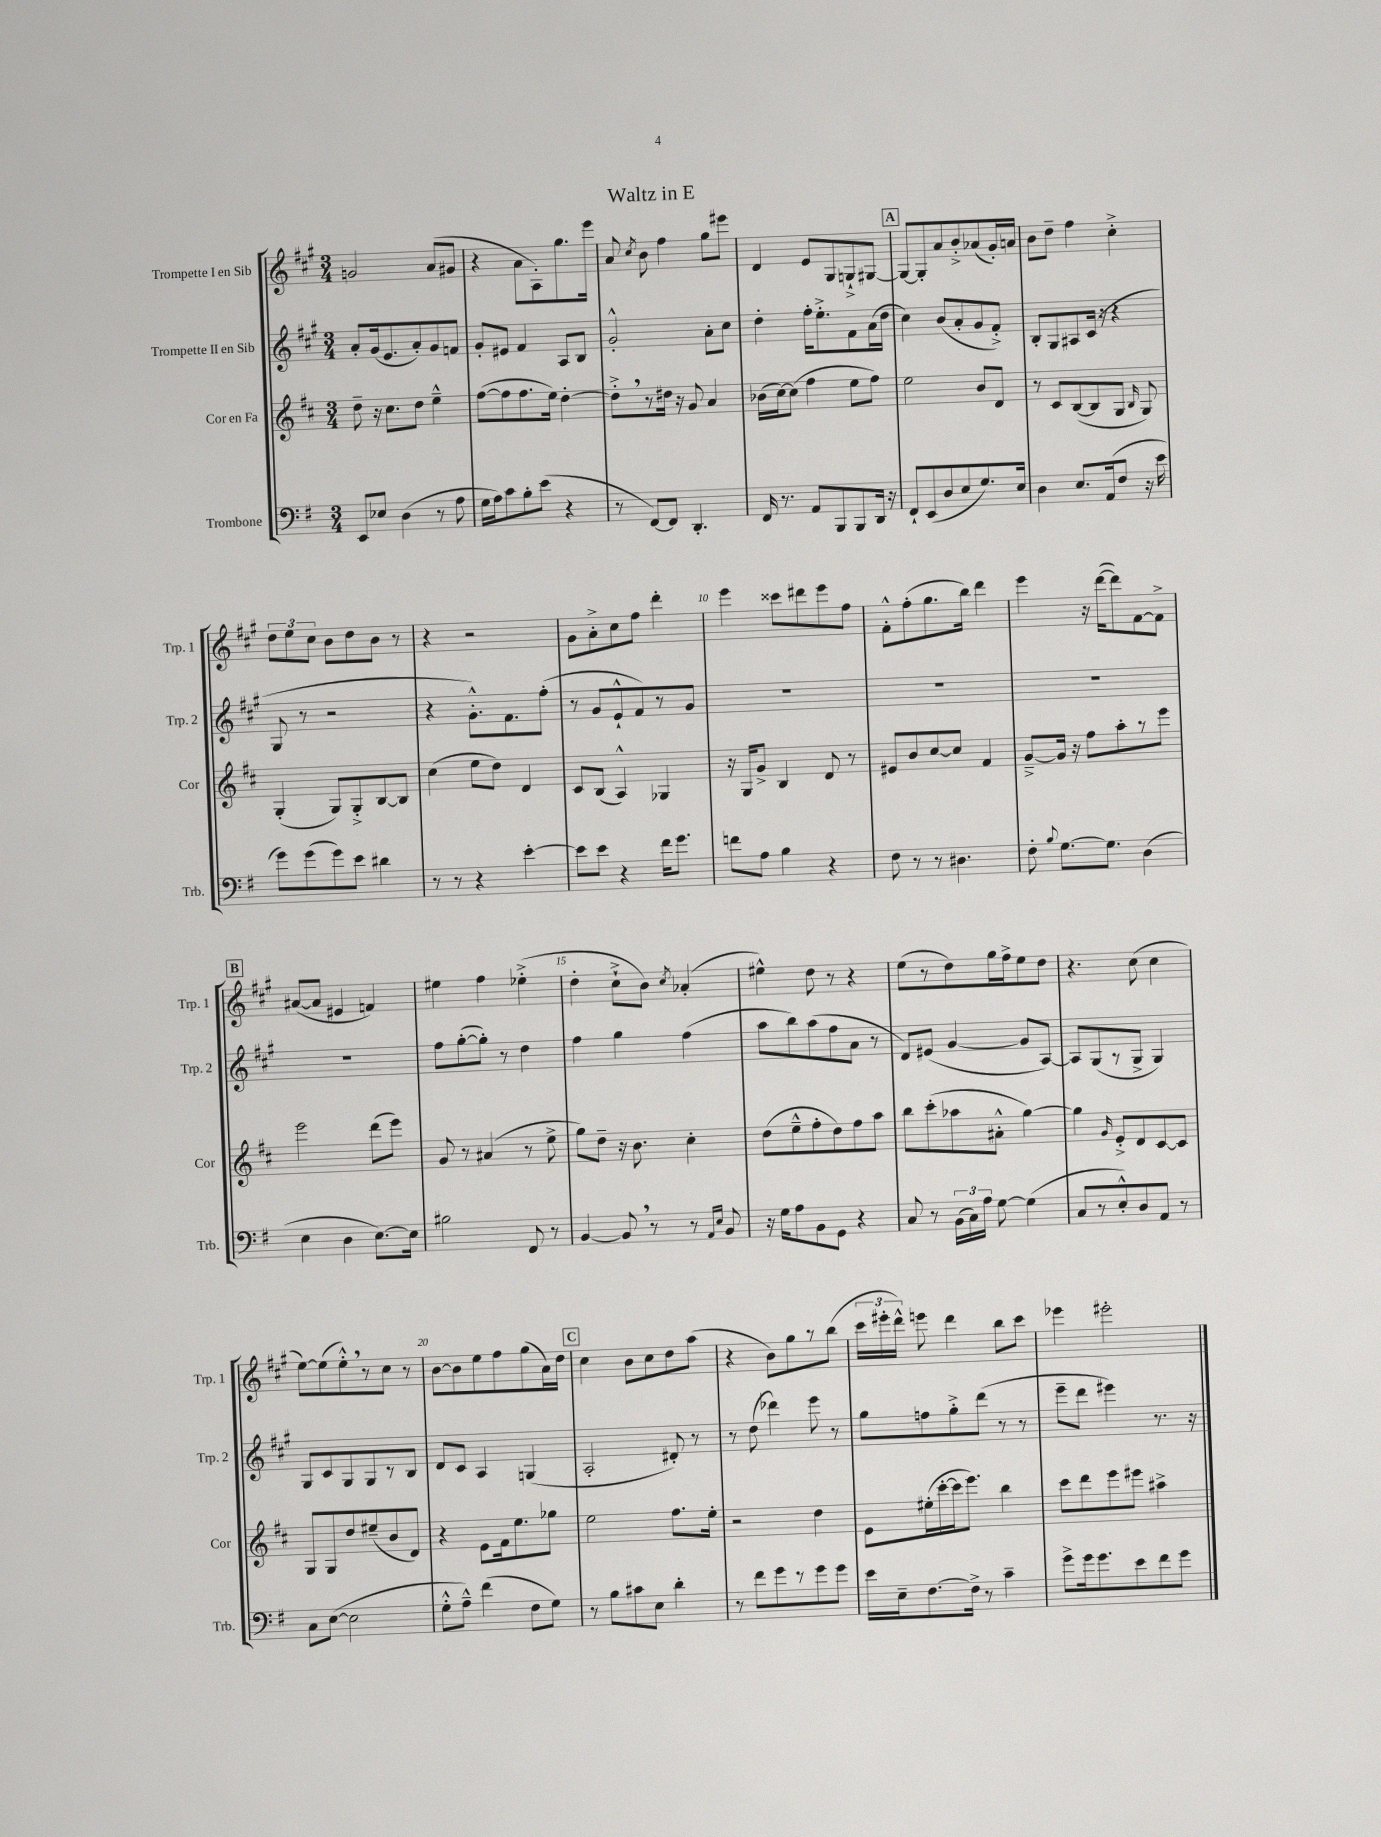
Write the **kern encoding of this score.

**kern	**kern	**kern	**kern
*staff4	*staff3	*staff2	*staff1
*clefF4	*clefG2	*clefG2	*clefG2
*k[f#]	*k[f#c#]	*k[f#c#g#]	*k[f#c#g#]
*M3/4	*M3/4	*M3/4	*M3/4
8EE/L	8dd~\	8a'/L	2g/
8E-/J	16r	(16g#/k	.
.	8.cc#\L	8.e/	.
(4D\	.	.	.
.	8dd\J	8a'/)	.
8r	4ee~^^\	8g#/	(8a/L
8A\	.	8f/J	8g#/J
=	=	=	=
16G\LL	([8ff#\L	8g#'/L	4r
16A\J)	.	.	.
8c\	8ff#\]	8e#/J	.
8B'\	8.ff#\	4f#/	8a\L
(8e\J	.	.	8A'\)
.	16ee\Jk)	.	.
4r	[4dd'\	8A/L	8.gg#\
.	.	8B/J	.
.	.	.	16eee\Jk
=	=	=	=
8r	8dd'^\]L	2g#'^^/	8a/
.	.	.	8qcc#/
[8FF#/L)	8r	.	8b\
8FF#/]J	16dd#\Jk	.	4ff#\
.	16r	.	.
4.DD'/	8g/	.	.
.	4a/	8a'\L	8gg#\L
.	.	8cc#\J	8eee#\J
=	=	=	=
16FF#/	(16b-\LL	4dd'\	4d/
8.r	[16cc#\J)	.	.
.	(8cc#\]J	.	.
8AA/L	4ff#\	16ff#'\LK	8e/L
.	.	8.ee'^\	.
8BBB/	.	.	8G#/
8BBB/	8ee\L	8f#\	8G`^/
16DD/Jk	8ff#\J)	(16a\L	[8G#/J
16r	.	16dd\JJ	.
=	=	=	=
8FF#`/L	2ee\	4cc#\)	8G#/_L
(8EE/	.	.	8G#'/]
8D/	.	(8b/L	8a/
8E/	.	8a'/	8b'^/
8.G/)	8b/L	8g#/	(8a-/
.	8d/J	8f#'^/J)	16g#'/L)
16E/Jk	.	.	16a/JJ
=	=	=	=
4D\	8r	8B'/L	8b\L
.	8c#/L	8G#/	8dd~\J
8.E/L	([8B/	8A#/	4ff#\
.	8B/]	(16c#/Jk	.
(16AA/k	.	16r	.
8F#/J	8G/J	4r	4cc#'^\
.	16qqB/	.	.
16r	8G/)	.	.
16e\	.	.	.
=	=	=	=
8g\L)	(4G'/	8G#/	12dd\L
.	.	.	12ee\
(8g\	.	8r	.
.	.	.	12cc#\J
8g\)	8G/L)	2r	8b\L
8e\J	8G'^/	.	8dd\
4d#\	[8B/	.	8b\J
.	8B/]J	.	8r
=	=	=	=
8r	(4cc#\	4r	4r
8r	.	.	.
4r	8ee\L	8.g#'^^\L)	2r
.	8dd\J)	.	.
.	.	8.f#\	.
[4e'\	4d/	.	.
.	.	(8ff#'\J	.
=	=	=	=
8e\]L	8c#/L	8r	8g#\L
8e\J	(8B/J	8g#/L	8a'^\
4r	4A^^/)	8e`^^/	8cc#\
.	.	8f#/)	8ff#\J
16f#\LK	4G-/	8r	4ddd'\
8.g\J	.	.	.
.	.	8g#/J	.
=	=	=	=
8f\L	16r	2.r	4eee\
.	16G/LK	.	.
8A\J	8g^/J	.	.
4B\	4B/	.	8ccc##\L
.	.	.	8ddd#\
4r	8d/	.	8eee\
.	8r	.	8ff#\J
=	=	=	=
8F#\	8e#/L	2.r	8f#'^^\L
8r	8b/	.	(8ff#'\
8r	[8cc#/	.	8.gg#\
4.D#\	8cc#/]J	.	.
.	.	.	16bb\Jk)
.	4f#/	.	4ddd\
=	=	=	=
8F#'\	[8g~^/L	2.r	4eee\
8qqB/	.	.	.
[8.G\L	16g/]Jk	.	.
.	16r	.	.
.	8ff#\L	.	16r
8.G\]J	.	.	([16ddd\LK
.	8aa'\	.	8ddd\])
(4D\	8r	.	[8f#\
.	8eee\J	.	8f#^\]J
=	=	=	=
4E\	2eee\	2.r	([8a#/L
.	.	.	8a#/]J
4D\	.	.	4e#/
[8.E\L)	(8ddd\L	.	4f/)
.	8eee\J)	.	.
16E\]Jk	.	.	.
=	=	=	=
2B#\	8g/	8ff#\L	4ee#\
.	8r	([8gg#'\	.
.	(4a#/	8gg#'\]J)	4ff#\
.	.	8r	.
8FF#/	8r	4dd\	(4ee-'^\
8r	8ee^\	.	.
=	=	=	=
[4BB/	8gg\L)	4ff#\	4dd'\
.	8dd~\J	.	.
8BB/]	16r	4gg#\	8cc#`^\L
.	8.b\	.	.
8r	.	.	8b\J)
.	.	.	8qcc#/
8r	4cc#'\	(4ff#\	(4a-'/
16qqAA/LL	.	.	.
16qqE/JJ	.	.	.
8BB/	.	.	.
=	=	=	=
16r	(8dd\L	8aa\L	4ee#^^\)
16G\LK	.	.	.
8A\	8ee~^^\	8bb\)	.
8BB\	8ff#'\	(8aa\	8dd\
8GG\J	8dd\)	8ff#\	8r
4r	8ff#\	8a\J	4r
.	8aa\J	8r	.
=	=	=	=
8C/	8bb\L	8d/L)	(8ee\L
8r	(8ccc#'\	(8e#/J	8r
(24BB\LL	8aa-\	[4g#/	8dd\)
24C\)	.	.	.
24A\JJ	.	.	.
[8G\	8a#'^^\J	.	16gg#\L
.	.	.	16ff#^\J
(4G\]	[4gg\)	8g#/]L	8ee\
.	.	[8A/J)	8dd\J
=	=	=	=
8C/L	4gg\]	8A/]L	4.r
8r	.	(8G#/	.
.	16qqg/	.	.
8E'^^/)	8e'^/L	8r	.
8D/	8d/	8G#^/J	(8cc#\
8AA/J	[8c#/	4G#/)	4cc#\
8r	8c#/]J	.	.
=	=	=	=
8C\L	8G/L	8G#/L	[8ee\L)
([8E\J	8G/	8c#/	(8ee\]
2E\]	8dd/	8G#/	8ee'^^\)
.	(8ee#~/	8G#/	8r
.	8b/	8r	8cc#\J
.	8d/J)	8B/J	8r
=	=	=	=
8G'^^\L	4r	8d/L	[8b\L
8A~^^\J)	.	8c#/J	8b\]
(4f#\	8e\L	4A/	8ee\
.	16f#\k	.	8ff#\
.	8.ee\	.	.
8F#\L	.	(4G/	(8gg#\
8G\J)	8gg-\J	.	16a\L)
.	.	.	16dd\JJ
=	=	=	=
8r	2ee\	2A'/	4cc#\
8B\L	.	.	.
8c#\	.	.	8b\L
8E\J	.	.	8cc#\
4d'\	8.ff#\L	8d#'/)	8dd\
.	.	8r	(8aa\J
.	16ee'\Jk	.	.
=	=	=	=
8r	2r	8r	4r
8f#\L	.	(8dd\	.
8g\	.	4ddd-\)	8b\L)
8r	.	.	8gg#\
8g\	4dd\	8eee\	8r
8g\J	.	8r	(8bb\J
=	=	=	=
16e\LL	8e\L	8gg#\L	24ccc#\LL
.	.	.	24eee#'\
16E~\J	.	.	.
.	.	.	24ddd^^\JJ)
[8.F#\	(16ee#'\L	8ff\	8eee\
.	[16ccc#'\	.	.
.	16ccc#\]J	8gg#'^\	4ddd\
16F#^\]Jk	8.eee\J)	.	.
8r	.	(8ddd\J	.
4c~\	4bb\	8r	8bb\L
.	.	8r	8ccc#\J
=	=	=	=
8g^\L	8ccc#\L	8eee~\L	4eee-\
16g\k	8ddd\	8ddd\J	.
8.g\	.	.	.
.	8eee\	4eee#\)	2eee#'\
8e\	8eee#\J	.	.
8f#\	4aa#^\	8.r	.
8g\J	.	.	.
.	.	16r	.
==	==	==	==
*-	*-	*-	*-
